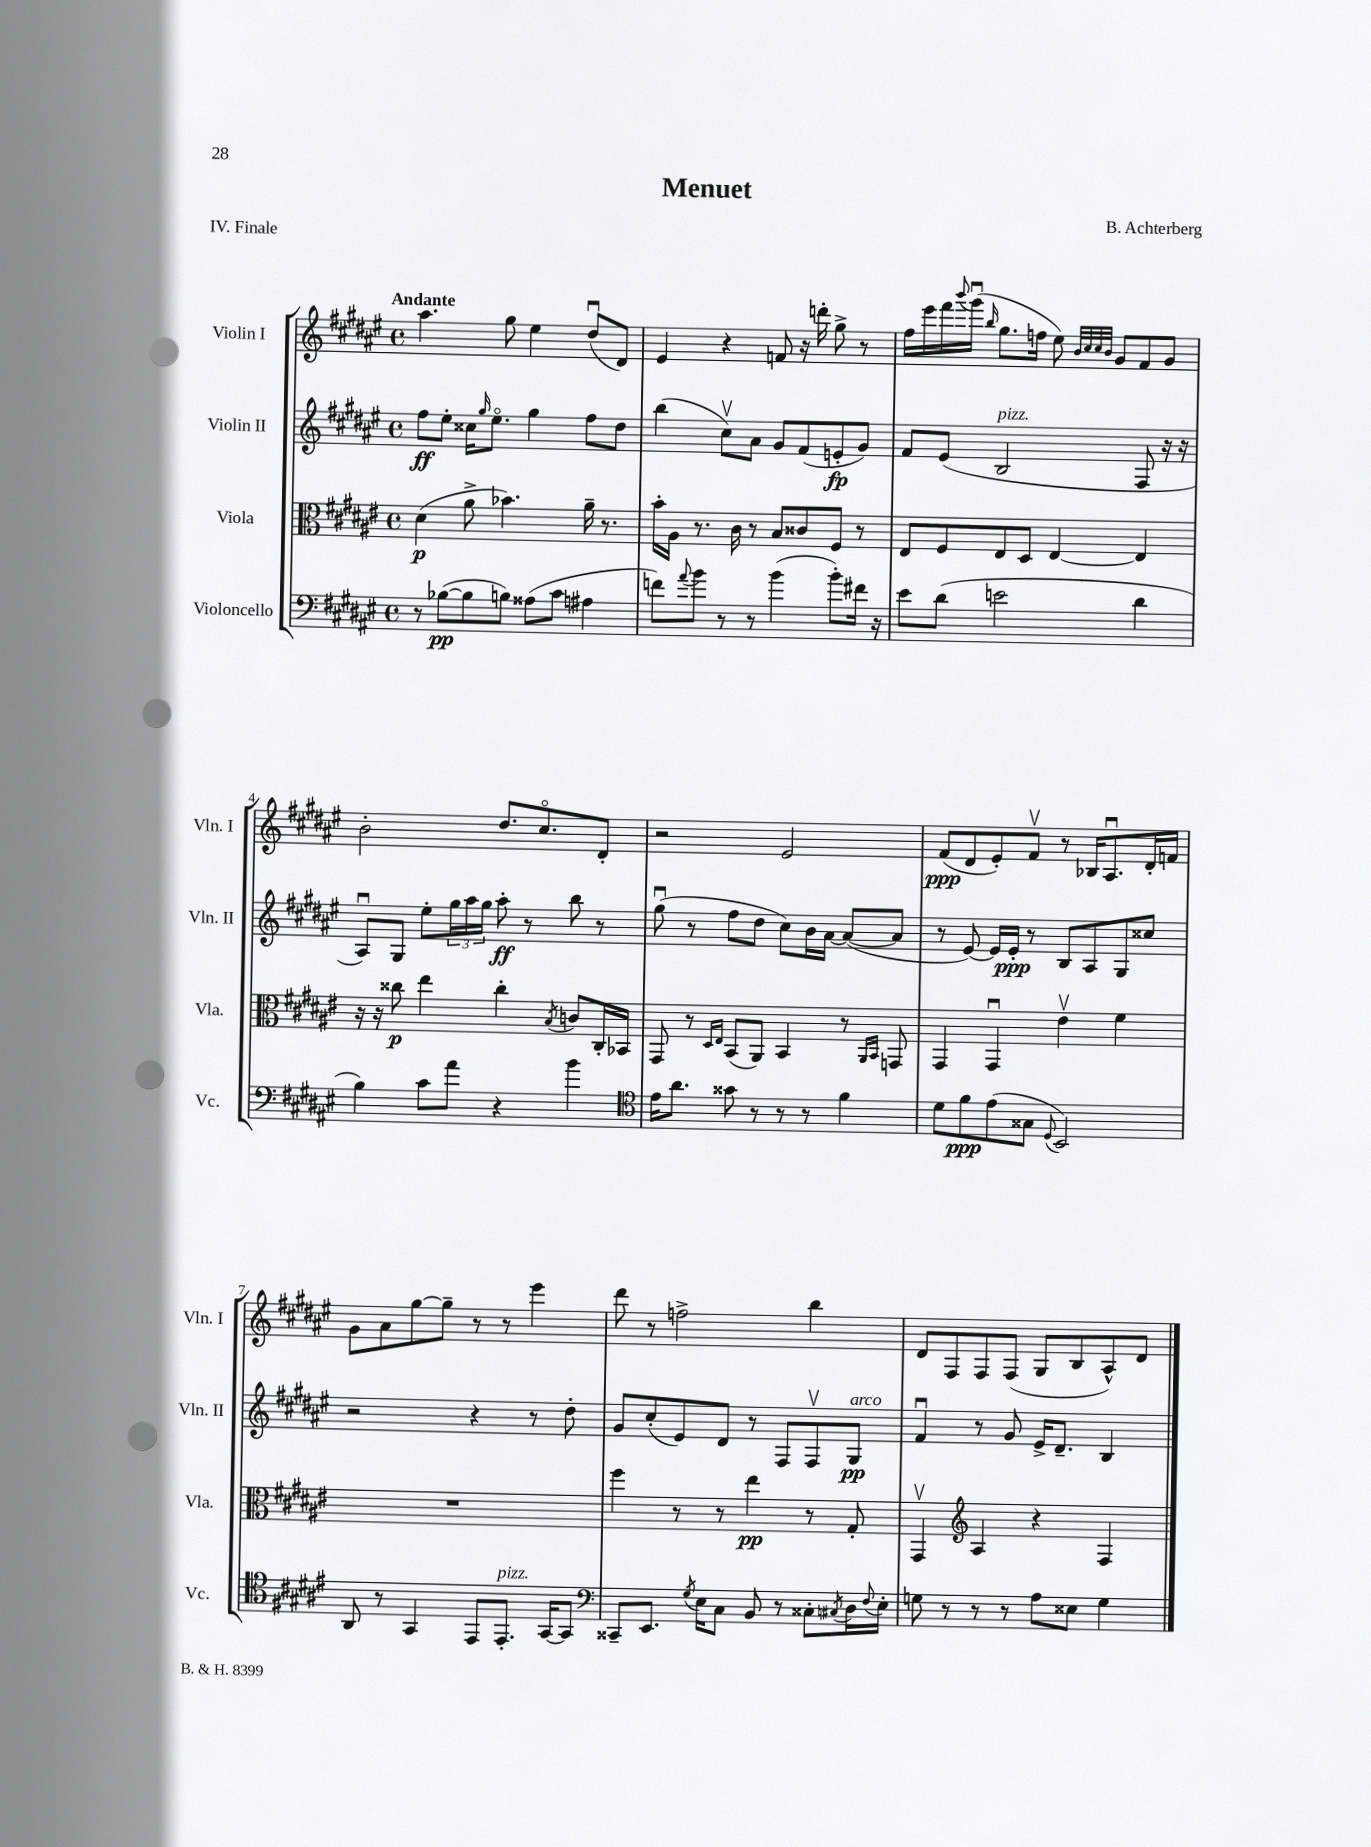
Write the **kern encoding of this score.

**kern	**dynam	**kern	**dynam	**kern	**dynam	**kern	**dynam
*part4	*part4	*part3	*part3	*part2	*part2	*part1	*part1
*staff4	*staff4	*staff3	*staff3	*staff2	*staff2	*staff1	*staff1
*I"Violoncello	*	*I"Viola	*	*I"Violin II	*	*I"Violin I	*
*I'Vc.	*	*I'Vla.	*	*I'Vln. II	*	*I'Vln. I	*
*clefF4	*	*clefC3	*	*clefG2	*	*clefG2	*
*k[f#c#g#d#a#e#]	*	*k[f#c#g#d#a#e#]	*	*k[f#c#g#d#a#e#]	*	*k[f#c#g#d#a#e#]	*
*M4/4	*	*M4/4	*	*M4/4	*	*M4/4	*
*met(c)	*	*met(c)	*	*met(c)	*	*met(c)	*
=1	=1	=1	=1	=1	=1	=1	=1
!	!	!	!	!	!	!LO:TX:a:B:t=Andante	!
8r	.	(4d#\	p	8ff#\L	ff	4.aa#\	.
([8B-X\L	pp	.	.	8ee#'\J	.	.	.
8B-\]	.	8a#^\	.	16cc##X\KL	.	.	.
.	.	.	.	16qqgg#/	.	.	.
.	.	.	.	8.ee#\J	.	.	.
8Bn\J)	.	4.b-X\)	.	.	.	8gg#\	.
(8A##X\L	.	.	.	4gg#\	.	4ee#\	.
8c#\J	.	.	.	.	.	.	.
4A#X\	.	16a#~\	.	8ff#\L	.	(8dd#u/L	.
.	.	8.r	.	.	.	.	.
.	.	.	.	8dd#\J	.	8d#/J)	.
=2	=2	=2	=2	=2	=2	=2	=2
8fn\L)	.	16b'\LL	.	(4bb\	.	4e#/	.
.	.	16A#\JJ	.	.	.	.	.
8qqa#/	.	.	.	.	.	.	.
8b\J	.	8.r	.	.	.	.	.
8r	.	.	.	8cc#v\L)	.	4r	.
.	.	16c#\	.	.	.	.	.
8r	.	8r	.	8a#\J	.	.	.
(4b\	.	8B/L	.	8g#/L	.	8fn/	.
.	.	8c##X/	.	(8f#/	.	16r	.
.	.	.	.	.	.	16dddn'\	.
8b'\L)	.	8F#/J	.	8en'/	fp	8gg#^\	.
16f#X\Jk	.	8r	.	8g#/J)	.	8r	.
16r	.	.	.	.	.	.	.
=3	=3	=3	=3	=3	=3	=3	=3
8e#\L	.	8E#/L	.	8f#/L	.	16ff#\LL	.
.	.	.	.	.	.	16eee#\	.
(8d#\J	.	8F#/	.	(8e#/J	.	16fff#\	.
.	.	.	.	.	.	8qqbbb/	.
.	.	.	.	.	.	(16ggg#u\JJ	.
.	.	.	.	.	.	16qqbb/	.
!	!	!	!	!LO:TX:a:i:t=pizz.	!	!	!
2en\	.	8E#/	.	2B/	.	8.gg#\L	.
.	.	8D#/J	.	.	.	.	.
.	.	.	.	.	.	16ffn\Jk	.
.	.	[4E#/	.	.	.	8ee#\)	.
.	.	.	.	.	.	32qqb/LLL	.
.	.	.	.	.	.	32qqcc#/	.
.	.	.	.	.	.	32qqcc#/	.
.	.	.	.	.	.	32qqb/JJJ	.
.	.	.	.	.	.	8g#/L	.
4d#\	.	4E#/]	.	8F#/	.	8f#/	.
.	.	.	.	16r	.	8g#/J	.
.	.	.	.	16r	.	.	.
!!LO:LB:g=z
=4	=4	=4	=4	=4	=4	=4	=4
4B\)	.	16r	.	8A#u/L)	.	2b'\	.
.	.	16r	.	.	.	.	.
.	.	8cc##X\	p	8G#/J	.	.	.
8c#\L	.	4ee#\	.	8ee#'\L	.	.	.
8a#\J	.	.	.	24gg#\L	.	.	.
.	.	.	.	24aa#\	.	.	.
.	.	.	.	24gg#\JJ	.	.	.
4r	.	4cc##'\	.	8aa#'\	ff	8.dd#/L	.
.	.	.	.	8r	.	.	.
.	.	.	.	.	.	8.cc#/	.
.	.	8qB/	.	.	.	.	.
4b\	.	8cn/L	.	8bb\	.	.	.
.	.	16C#'/L	.	8r	.	8d#'/J	.
.	.	16BB-X/JJ	.	.	.	.	.
=5	=5	=5	=5	=5	=5	=5	=5
*clefC4	*	*	*	*	*	*	*
16e#\KL	.	8GG#/	.	(8gg#u\	.	2r	.
8.a#\J	.	.	.	.	.	.	.
.	.	8r	.	8r	.	.	.
.	.	16qqD#/LL	.	.	.	.	.
.	.	16qqE#/JJ	.	.	.	.	.
8g##X\	.	(8BB/L	.	8ff#\L	.	.	.
8r	.	8AA#/J)	.	8dd#\J	.	.	.
8r	.	4BB/	.	8cc#\L)	.	2e#/	.
8r	.	.	.	16b\L	.	.	.
.	.	.	.	[16a#\JJ	.	.	.
4f#\	.	8r	.	(8a#/L_	.	.	.
.	.	16qqAA#/LL	.	.	.	.	.
.	.	16qqBB/JJ	.	.	.	.	.
.	.	8GGn/	.	8a#/J]	.	.	.
=6	=6	=6	=6	=6	=6	=6	=6
8d#\L	.	4GG#/	.	8r	.	(8f#/L	ppp
8f#\	ppp	.	.	[8e#/)	.	8d#/	.
(8e#\	.	4GG#u/	.	16e#/LL]	.	8e#'/)	.
.	.	.	.	16e#'/JJ	ppp	.	.
8G##X\J	.	.	.	8r	.	8f#v/J	.
8qqD#/	.	.	.	.	.	.	.
2BB/)	.	4e#v\	.	8B/L	.	8r	.
.	.	.	.	8A#/	.	16B-X/KL	.
.	.	.	.	.	.	8.A#u/	.
.	.	4f#\	.	8G#/	.	.	.
.	.	.	.	8cc##X/J	.	16d#'/L	.
.	.	.	.	.	.	16fn/JJ	.
!!LO:LB:g=z
=7	=7	=7	=7	=7	=7	=7	=7
8AA#/	.	1r	.	2r	.	8g#\L	.
8r	.	.	.	.	.	8a#\	.
4GG#/	.	.	.	.	.	[8gg#\	.
.	.	.	.	.	.	8gg#~\J]	.
8EE#/L	.	.	.	4r	.	8r	.
!LO:TX:a:i:t=pizz.	!	!	!	!	!	!	!
8.EE#'/J	.	.	.	.	.	8r	.
.	.	.	.	8r	.	4eee#\	.
[16GG#/KL	.	.	.	.	.	.	.
8GG#/J]	.	.	.	8dd#'\	.	.	.
=8	=8	=8	=8	=8	=8	=8	=8
*clefF4	*	*	*	*	*	*	*
8CC##X~/L	.	4ff#\	.	8g#/L	.	8ddd#\	.
8.EE#/J	.	.	.	(8cc#'/	.	8r	.
.	.	8r	.	8e#/)	.	2ffn^\	.
8qG#/	.	.	.	.	.	.	.
16E#\KL	.	.	.	.	.	.	.
8C#\J	.	8r	.	8d#/J	.	.	.
8BB/	.	4ee#\	pp	8r	.	.	.
8r	.	.	.	8F#/L	.	.	.
8C##X'\L	.	8r	.	8F#v/	.	4bb\	.
8qC#X/	.	.	.	.	.	.	.
!	!	!	!	!LO:TX:a:i:t=arco	!	!	!
16D#\L	.	8G#'/	.	8G#/J	pp	.	.
8qqF#/	.	.	.	.	.	.	.
16E#'\JJ	.	.	.	.	.	.	.
=9	=9	=9	=9	=9	=9	=9	=9
8Gn\	.	4GG#v/	.	4f#u/	.	8d#/L	.
8r	.	.	.	.	.	8F#/	.
*	*	*clefG2	*	*	*	*	*
8r	.	4A#/	.	8r	.	8F#/	.
8r	.	.	.	8g#/	.	(8F#/J	.
8A#\L	.	4r	.	16e#^/KL	.	8G#/L	.
.	.	.	.	8.d#~/J	.	.	.
8E##X\J	.	.	.	.	.	8B/	.
4G\	.	4F#/	.	4B/	.	8A#^^/)	.
.	.	.	.	.	.	8d#/J	.
==	==	==	==	==	==	==	==
*-	*-	*-	*-	*-	*-	*-	*-
